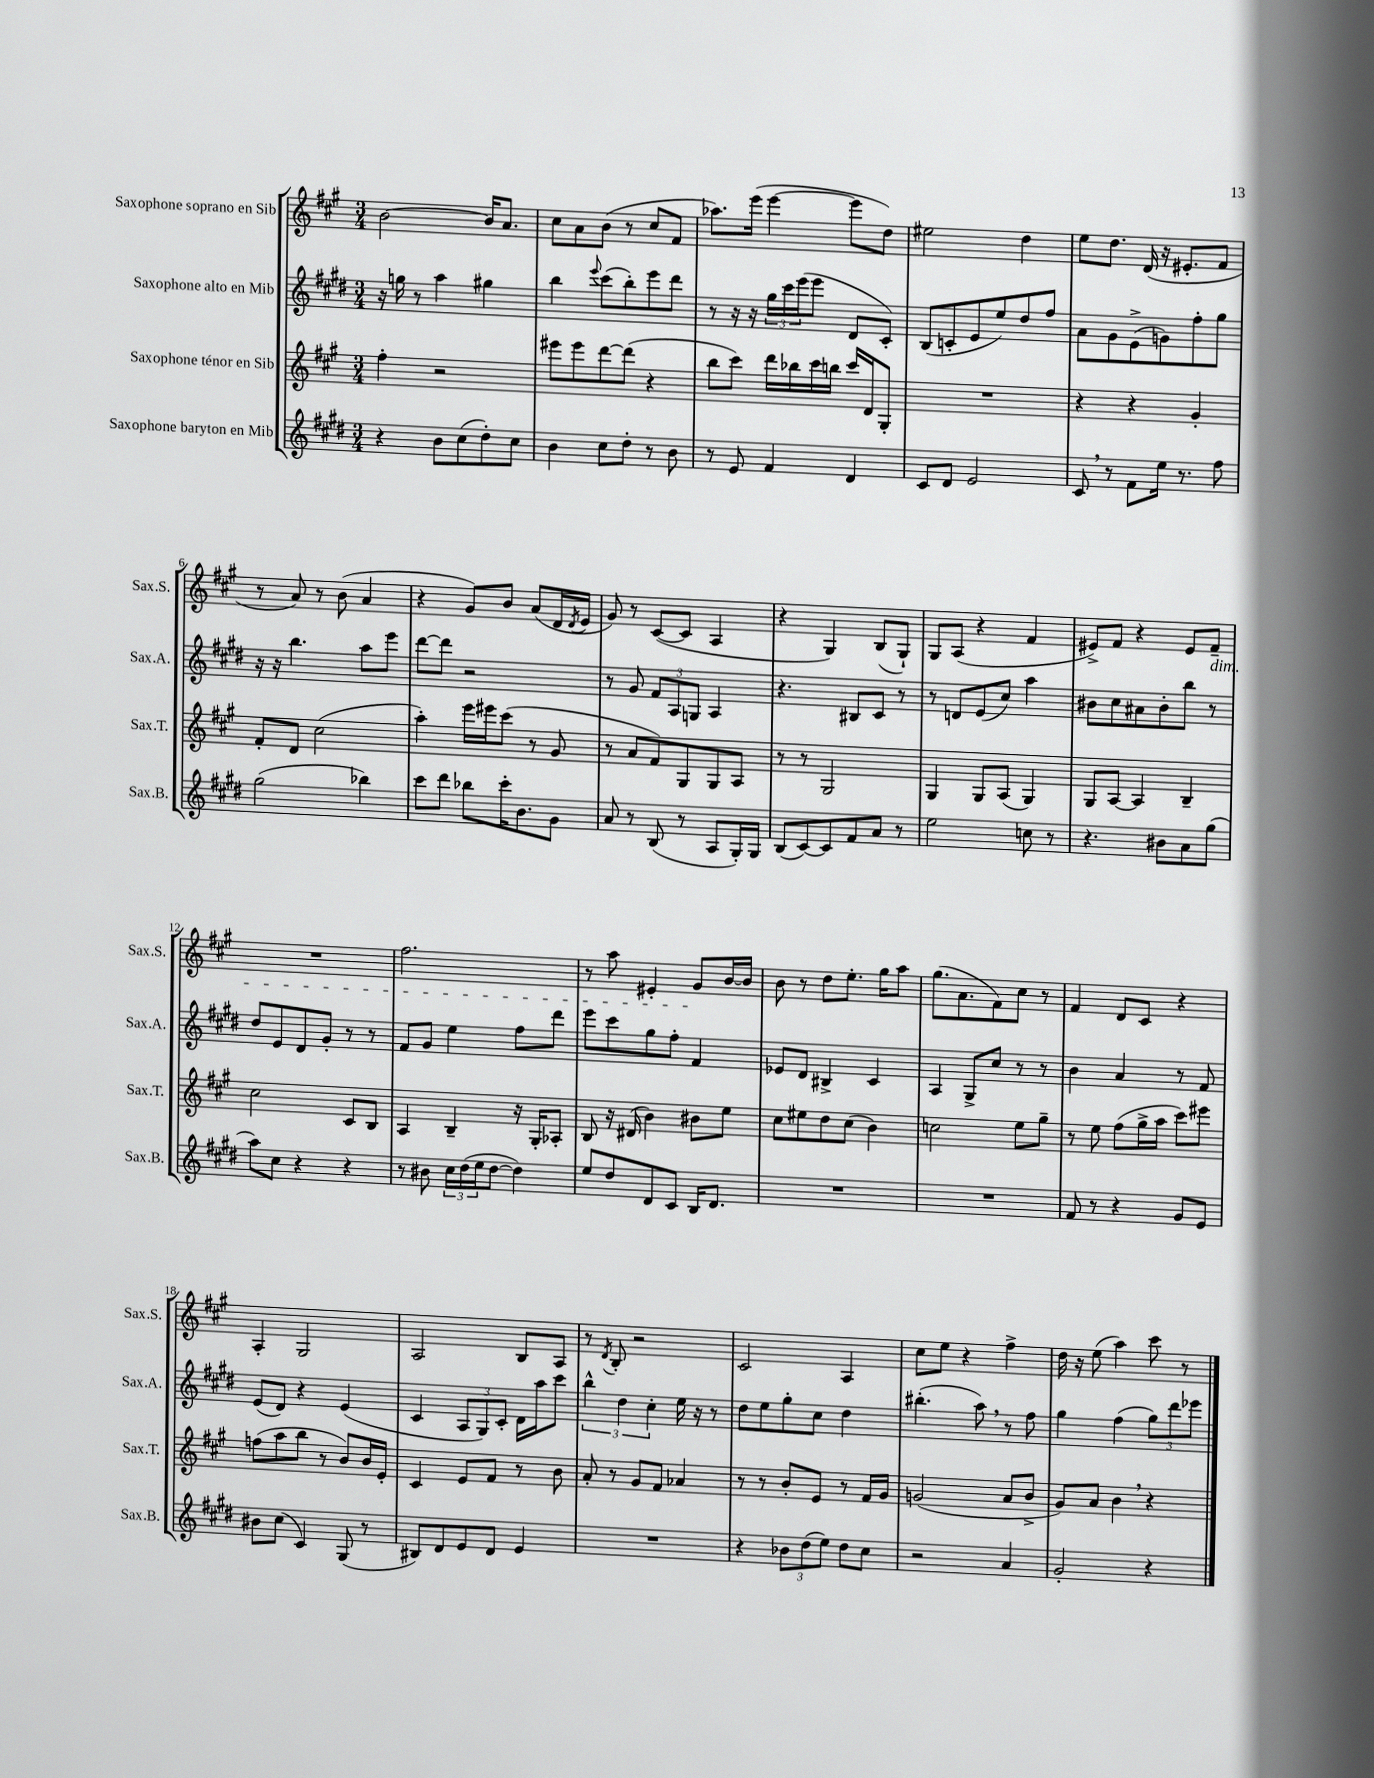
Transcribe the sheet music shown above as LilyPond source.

<<
\new StaffGroup <<
\new Staff = "s0" \with { instrumentName = "Saxophone soprano en Sib" shortInstrumentName = "Sax.S." } {
    \clef treble \key a \major \numericTimeSignature \time 3/4
    b'2~ b'16 a'8. |
    cis''8 a'8 b'8( r8 cis''8 fis'8 |
    aes''8.) e'''16( e'''4~ e'''8 d''8) |
    eis''2 d''4 |
    e''8 d''8. d'16( r16 eis'8.-. fis'8 |
    r8 a'8) r8 b'8( a'4 |
    r4 gis'8) b'8 a'8( d'16 \acciaccatura { d'8 } e'16 |
    gis'8) r8 cis'8~( cis'8 a4 |
    r4 gis4) b8( gis8-!) |
    gis8 a8( r4 fis'4 |
    eis'8->) fis'8 r4 eis'8 fis'8--\dim |
    R2. |
    fis''2. |
    r8 a''8 eis'4-. gis'8\! b'16~ b'16 |
    b'8 r8 d''8 e''8.-. gis''16 a''8 |
    gis''8.( a'8. fis'8) cis''8 r8 |
    fis'4 d'8 cis'8 r4 |
    a4-. gis2 |
    a2 b8 a8 |
    r8 \acciaccatura { d'8 } b8-. r2 |
    cis'2 a4 |
    cis''8 e''8 r4 fis''4-> |
    d''16 r16 e''8( a''4) cis'''8 r8 \bar "|." |
}
\new Staff = "s1" \with { instrumentName = "Saxophone alto en Mib" shortInstrumentName = "Sax.A." } {
    \clef treble \key e \major \numericTimeSignature \time 3/4
    r16 g''16 r8 a''4 gis''4 |
    b''4 \appoggiatura { e'''8 } cis'''8( b''8-.) e'''8 dis'''8 |
    r8 r16 r16 \tuplet 3/2 { gis''16 cis'''16 e'''16( } e'''8 dis'8 cis'8-.) |
    b8( c'8-. e'8 e''8) dis''8 fis''8 |
    a'8 gis'8 e'8->( g'8) fis''8-. gis''8 |
    r16 r16 b''4. a''8 e'''8 |
    dis'''8~ dis'''8 r2 |
    r8 gis'8 \tuplet 3/2 { fis'8 a8 g8 } a4 |
    r4. bis8 cis'8 r8 |
    r8 d'8 e'8( cis''8) a''4 |
    bis'8 cis''8 ais'8 bis'8-. b''8 r8 |
    dis''8 e'8 dis'8 gis'8-. r8 r8 |
    fis'8 gis'8 e''4 fis''8 dis'''8 |
    e'''8 cis'''8 gis''8 fis''8-. fis'4 |
    ees'8 dis'8 bis4-> cis'4 |
    a4 gis8-> cis''8 r8 r8 |
    b'4 a'4 r8 fis'8 |
    e'8( dis'8) r4 e'4( |
    cis'4 \tuplet 3/2 { a8 gis8) cis'8-. } dis'16 a''16 cis'''8 |
    \tuplet 3/2 { b''4-^ dis''4 cis''4-. } e''16 r16 r8 |
    dis''8 e''8 gis''8-. cis''8 dis''4 |
    bis''4.-.( a''8) \breathe r8 fis''8 |
    gis''4 fis''4( \tuplet 3/2 { gis''8) dis'''8 ees'''8 } \bar "|." |
}
\new Staff = "s2" \with { instrumentName = "Saxophone ténor en Sib" shortInstrumentName = "Sax.T." } {
    \clef treble \key a \major \numericTimeSignature \time 3/4
    fis''4-. r2 |
    eis'''8 eis'''8 d'''8~ d'''8( r4 |
    b''8 cis'''8) d'''16 bes''16 cis'''16 b''16 cis'''16 d'16 gis8-. |
    R2. |
    r4 r4 gis'4-. |
    fis'8-. d'8 cis''2( |
    a''4-.) e'''16 eis'''16 cis'''8( r8 gis'8 |
    r8 a'8 fis'8) gis8 gis8 a8 |
    r8 r8 gis2 |
    gis4 gis8 a8( gis4) |
    gis8 a8~ a4 b4-- |
    cis''2 cis'8 b8 |
    a4 b4-- r16 gis16-. aes8-. |
    b8 r16 dis'16( b'4) bis'8 e''8 |
    cis''8 eis''8 d''8 cis''8( b'4) |
    c''2 e''8 gis''8-- |
    r8 e''8 fis''8( gis''16-> a''16 cis'''8) eis'''8 |
    f''8( a''8 b''8 r8 b'8) b'16 e'16-. |
    cis'4 e'8 fis'8 r8 b'8 |
    a'8-. r8 gis'8 fis'8 aes'4 |
    r8 r8 b'8-. e'8 r8 fis'16 gis'16 |
    g'2( a'8 b'8-> |
    gis'8) a'8 b'4 \breathe r4 \bar "|." |
}
\new Staff = "s3" \with { instrumentName = "Saxophone baryton en Mib" shortInstrumentName = "Sax.B." } {
    \clef treble \key e \major \numericTimeSignature \time 3/4
    r4 b'8 cis''8( dis''8-.) cis''8 |
    b'4 cis''8 dis''8-. r8 b'8 |
    r8 e'8 fis'4 dis'4 |
    cis'8 dis'8 e'2 |
    cis'8 \breathe r8 fis'8 e''16 r8. fis''8 |
    gis''2( bes''4) |
    cis'''8 dis'''8 bes''8 cis'''16-. b'8. gis'8 |
    a'8 r8 b8( r8 a8 gis16-.) gis16 |
    b8( cis'8~) cis'8 fis'8 a'8 r8 |
    e''2 c''8 r8 |
    r4. bis'8 a'8 gis''8( |
    a''8) cis''8 r4 r4 |
    r8 bis'8 \tuplet 3/2 { cis''16 dis''16( e''16 } dis''8~ dis''4) |
    e''8 dis''8 dis'8 cis'8 b16 dis'8. |
    R2. |
    R2. |
    fis'8 r8 r4 gis'8 e'8 |
    bis'8 cis''8( cis'4) gis8( r8 |
    bis8) dis'8 e'8 dis'8 e'4 |
    R2. |
    r4 \tuplet 3/2 { bes'8 dis''8( e''8) } dis''8 cis''8 |
    r2 a'4 |
    gis'2-. r4 \bar "|." |
}
>>
>>
